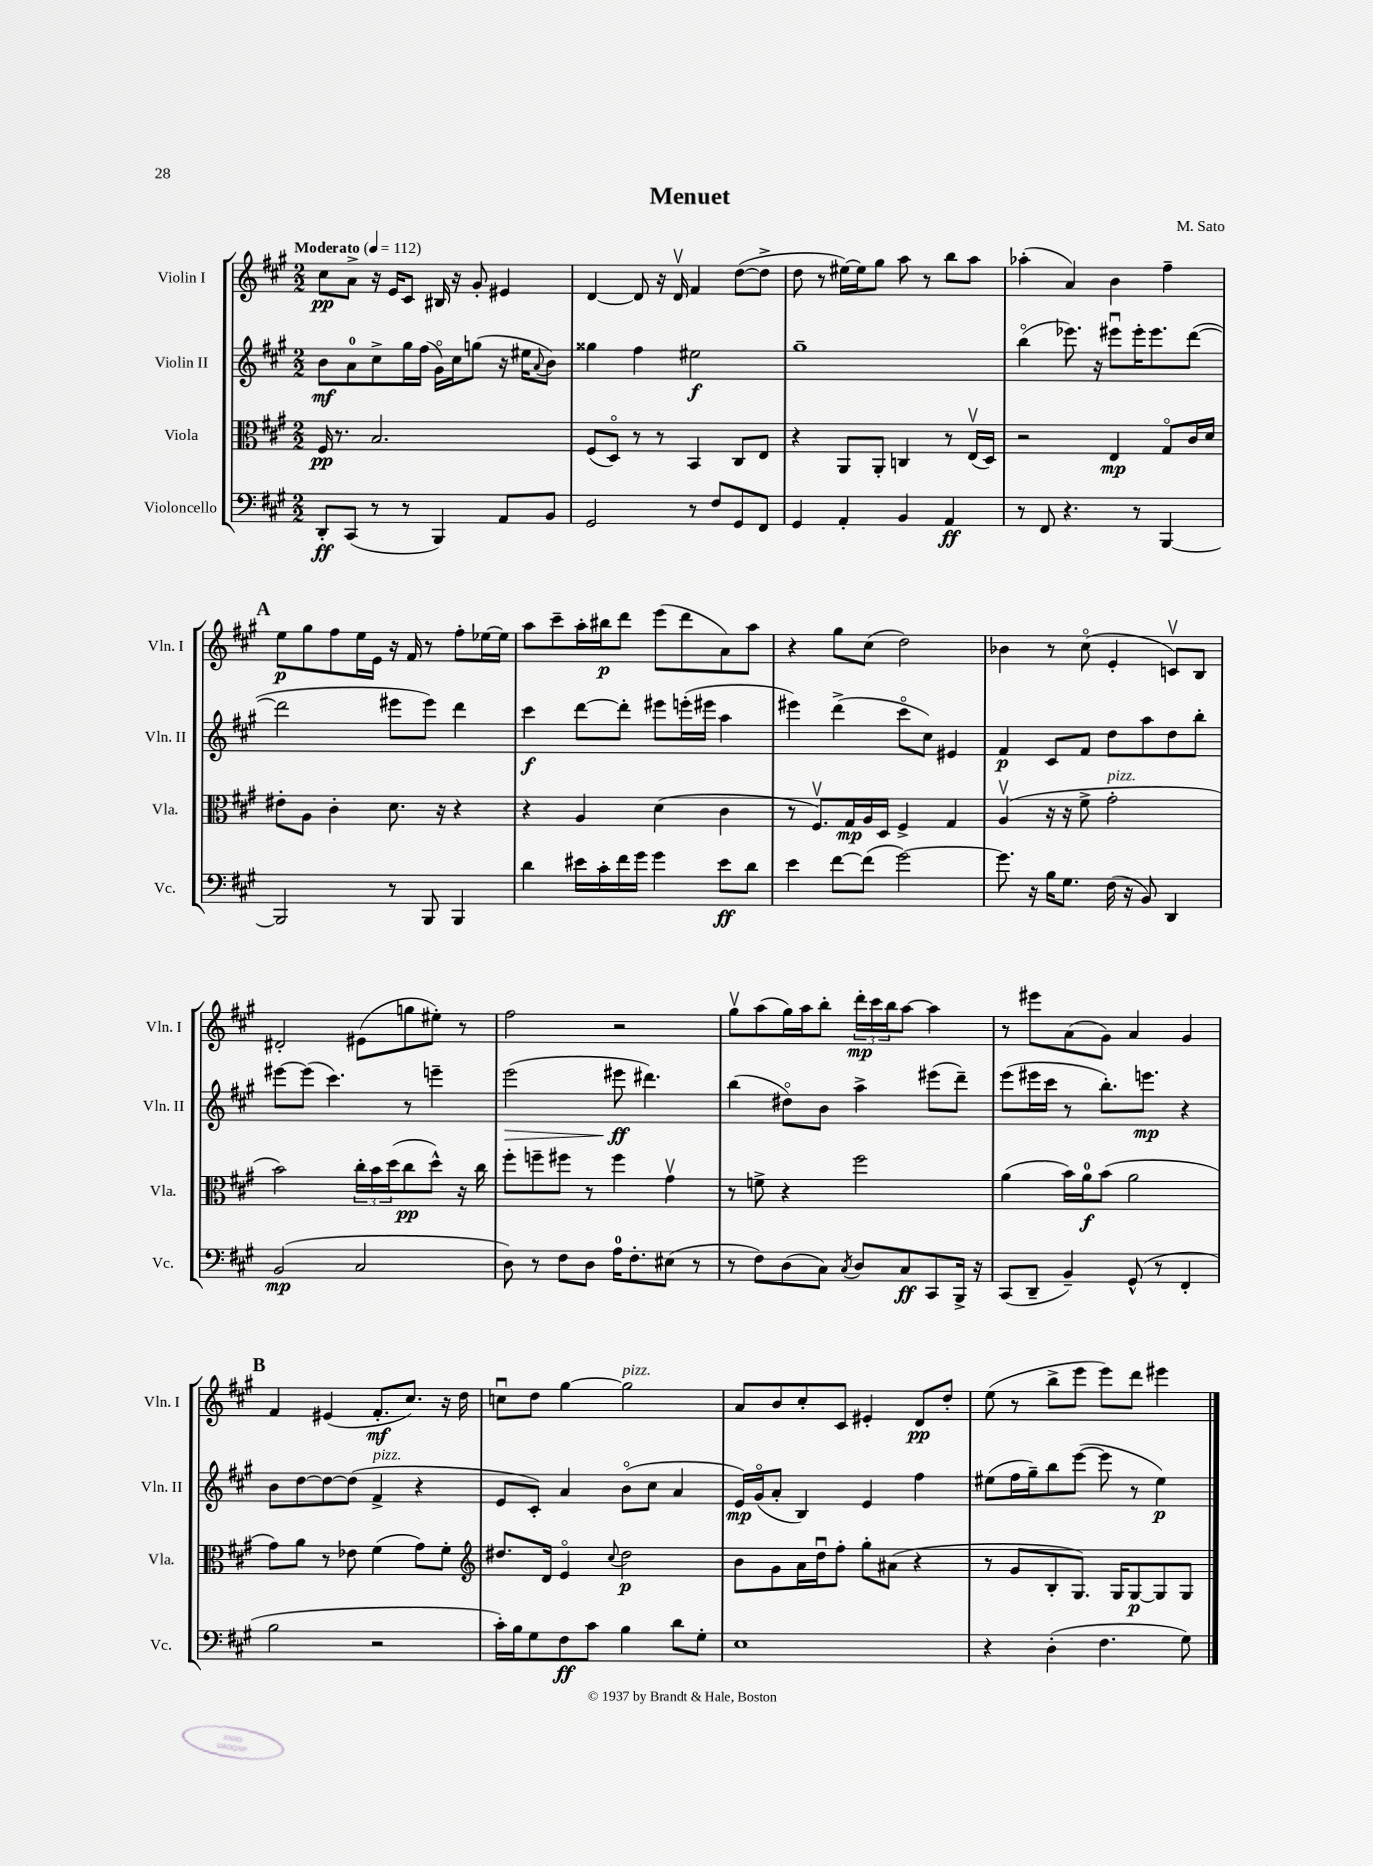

**kern	**kern	**kern	**kern
*staff4	*staff3	*staff2	*staff1
*clefF4	*clefC3	*clefG2	*clefG2
*k[f#c#g#]	*k[f#c#g#]	*k[f#c#g#]	*k[f#c#g#]
*M2/2	*M2/2	*M2/2	*M2/2
*MM112	*MM112	*MM112	*MM112
8DD'	16F#	8b	8cc#
.	8.r	.	.
(8CC#	.	8a	8a^
8r	2.B	8cc#^	16r
.	.	.	16e
8r	.	16gg#	8c#
.	.	(16ff#	.
4BBB)	.	16g#o)	16B#
.	.	16cc#	16r
.	.	(8gg	8g#'
8AA	.	16r	4e#
.	.	16ee#	.
.	.	8qqa	.
8BB	.	8b)	.
=	=	=	=
2GG#	(8F#	4gg##	[4d
.	8Do)	.	.
.	8r	4ff#	8d]
.	8r	.	16r
.	.	.	16dv
8r	4BB	2ee#	4f#
8F#	.	.	.
8GG#	8C#	.	([8dd
8FF#	8E	.	8dd^]
=	=	=	=
4GG#	4r	1gg#~	8dd
.	.	.	8r
4AA'	8AA	.	[16ee#)
.	.	.	16ee#]
.	8AA'	.	8gg#
4BB	4C	.	8aa
.	.	.	8r
4AA	8r	.	8bb
.	(16Ev	.	8aa
.	16D)	.	.
=	=	=	=
8r	2r	(4bbo	(4aa-'
8FF#	.	.	.
4.r	.	8.eee-)	4a)
.	.	16r	.
.	4E	8eee#u	4b
8r	.	16eee#'	.
.	.	8.eee#	.
[4BBB	8G#o	.	4ff#~
.	16c#	([8ddd	.
.	16d	.	.
=	=	=	=
2BBB]	8e#'	2ddd]	8ee
.	8A	.	8gg#
.	4c#'	.	8ff#
.	.	.	16ee
.	.	.	16e
8r	8.d	8eee#	16r
.	.	.	16f#
8BBB	.	8eee#)	8r
.	16r	.	.
4BBB	4r	4ddd	8ff#'
.	.	.	[16ee-
.	.	.	16ee-]
=	=	=	=
4d	4r	4ccc#	8aa
.	.	.	8ccc#~
16e#	4A	[8ddd	16aa'
16c#'	.	.	16bb#
16f#	.	8ddd']	8ddd
16g#	.	.	.
4g#	(4d	8eee#	(8eee
.	.	(16eee'	8ddd
.	.	16eee#	.
8e#	4c#	4aa	8a)
8d	.	.	8aa
=	=	=	=
4e	8r	4eee#)	4r
.	8.F#v)	.	.
[8f#	.	(4ddd^	8gg#
.	16G#	.	.
(8f#]	16A	.	(8cc#
.	16D	.	.
[2g#)	4F#^	8ccc#o	2dd)
.	.	8cc#)	.
.	4G#	4e#	.
=	=	=	=
8.g#]	(4Av	4f#	4b-
16r	.	.	.
16B	16r	8c#	8r
8.G#	16r	.	.
.	8f#^	8f#	(8cc#o
(16F#	2g#'	8dd	4e'
16r	.	.	.
8BB)	.	8aa	.
4DD	.	8dd	8cv)
.	.	8bb'	8B
=	=	=	=
(2BB	2b)	[8eee#	2d#'
.	.	(8eee#]	.
.	.	4.ccc#)	.
2C#	24cc#'	.	(8e#
.	24b	.	.
.	(24dd	.	.
.	8cc#	8r	8gg
.	8dd^^)	4eee~	8ee#')
.	16r	.	8r
.	16cc#	.	.
=	=	=	=
8D)	8ff#'	(2eee	2ff#
8r	8ff~	.	.
8F#	8ff#	.	.
8D	8r	.	.
16A	4ff#	8eee#	2r
8.F#'	.	.	.
.	.	4.ddd#)	.
(8E#	4g#v	.	.
8r	.	.	.
=	=	=	=
8r	8r	(4bb	8gg#v
8F#)	8f^	.	(8aa
(8D	4r	8dd#o)	16gg#)
.	.	.	16aa
8C#)	.	8b	8bb'
8qC#	.	.	.
8D	2ff#	4aa^	24ddd'
.	.	.	24ccc#
.	.	.	24bb
8C#	.	.	[8aa
8CC#	.	(8eee#	4aa]
16BBB^	.	8ddd~)	.
16r	.	.	.
=	=	=	=
(8CC#	(4a	(8eee	8r
8DD~	.	16eee#	8eee#
.	.	16ccc#	.
4BB~)	16b)	8r	(8a
.	16a	.	.
.	(8b	8.bb')	8g#)
(8GG#^^	2a	.	4a
.	.	8.eee	.
8r	.	.	.
4FF#'	.	4r	4g#
=	=	=	=
2B	8g#)	8b	4f#
.	8a	[8dd	.
.	8r	8dd_	(4e#
.	8e-	(8dd]	.
2r	(4f#	4f#^	8.f#'
.	.	.	8.cc#)
.	8g#)	4r	.
.	8f#'	.	16r
.	.	.	16dd
=	=	=	=
*	*clefG2	*	*
16c#')	8.dd#	8e	8ccu
16B	.	.	.
8G#	.	8c#')	8dd
.	16d	.	.
8F#	4eo	4a	[4gg#
8c#	.	.	.
.	8qqcc#	.	.
4B	2dd#	(8bo	2gg#]
.	.	8cc#	.
8d	.	4a	.
8G#'	.	.	.
=	=	=	=
1E	8b	16e)	8a
.	.	(16g#o	.
.	8g#	8a'	8b
.	16a	4B)	8cc#'
.	16ddu	.	.
.	8ff#'	.	8c#
.	8gg#'	4e	4e#'
.	(8a#	.	.
.	4r	4ff#	8d
.	.	.	8dd'
=	=	=	=
4r	8r	(8ee#	(8ee
.	8g#	16ff#	8r
.	.	16gg#~)	.
(4D'	8B'	8bb	8bb^
.	8.G#)	([8eee	8eee
4.F#	.	8eee]	8eee)
.	16G#	.	.
.	[8G#	8r	8ddd
.	8G#]	4ee#)	4eee#
8G#)	8G#	.	.
==	==	==	==
*-	*-	*-	*-
